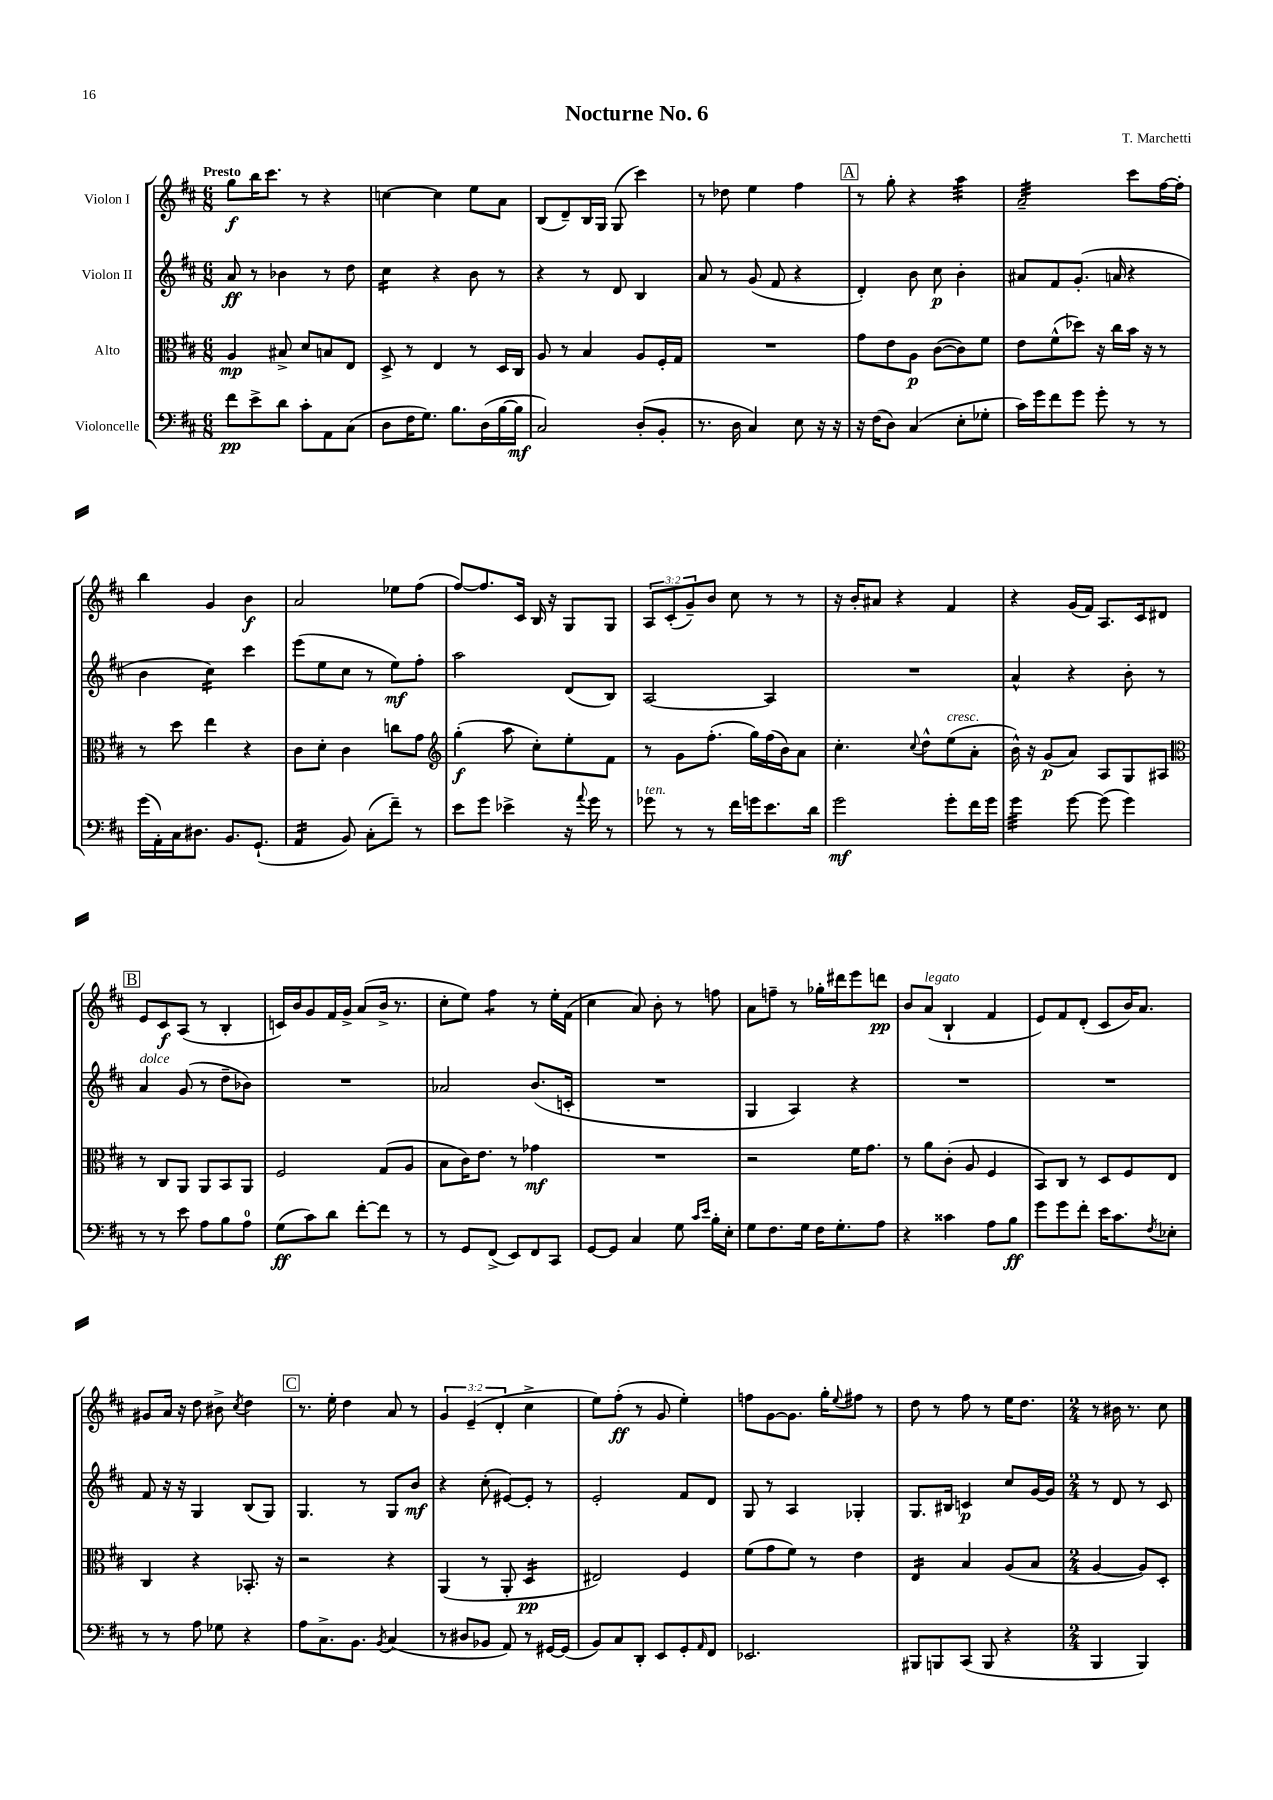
\header { title = "Nocturne No. 6" composer = "T. Marchetti" }
<<
\new StaffGroup <<
\new Staff = "s0" \with { instrumentName = "Violon I" } {
    \clef treble \key d \major \numericTimeSignature \time 6/8 \override Staff.TupletNumber.text = #tuplet-number::calc-fraction-text \tempo "Presto"
    g''8\f b''16 cis'''8. r8 r4 |
    c''4~ c''4 e''8 a'8 |
    b8( d'8--) b16 g16 g8( cis'''4) |
    r8 des''8 e''4 fis''4 |
    \mark \markup { \box "A" } r8 g''8-. r4 a''4:32 |
    a'2:32-- cis'''8 fis''16~ fis''16-. |
    b''4 g'4 b'4\f |
    a'2 ees''8 fis''8( |
    fis''8~) fis''8. cis'16 b16 r16 g8 g8 |
    \tuplet 3/2 { a8 cis'8-.( g'8--) } b'8 cis''8 r8 r8 |
    r16 b'16-. ais'8 r4 fis'4 |
    r4 g'16( fis'16) a8. cis'16 dis'8 |
    \mark \markup { \box "B" } e'8 cis'8\f a8( r8 b4-. |
    c'16) b'16 g'8 fis'16 g'16-> a'8( b'16-> r8. |
    cis''8-. e''8) fis''4:8 r8 e''16-. fis'16( |
    cis''4 a'8) b'8-. r8 f''8 |
    a'8 f''8-- r8 ges''16-. dis'''16 e'''8 d'''8\pp |
    b'8 a'8^\markup { \italic "legato" }( b4-! fis'4 |
    e'8) fis'8 d'8-.( cis'8 b'16) a'8. |
    gis'8 a'16 r16 d''8 bis'8-> \acciaccatura { cis''8 } d''4 |
    \mark \markup { \box "C" } r8. e''16-. d''4 a'8 r8 |
    \tuplet 3/2 { g'4 e'4--( d'4-. } cis''4-> |
    e''8) fis''8-.\ff( r8 g'8 e''4-.) |
    f''8 g'8~ g'8. g''16-. \appoggiatura { e''8 } fis''8 r8 |
    d''8 r8 fis''8 r8 e''16 d''8. |
    \numericTimeSignature \time 2/4 r8 bis'16 r8. cis''8 \bar "|." |
}
\new Staff = "s1" \with { instrumentName = "Violon II" } {
    \clef treble \key d \major \numericTimeSignature \time 6/8
    a'8\ff r8 bes'4 r8 d''8 |
    cis''4:16 r4 b'8 r8 |
    r4 r8 d'8 b4 |
    a'8 r8 g'8( fis'8 r4 |
    \mark \markup { \box "A" } d'4-.) b'8 cis''8\p b'4-. |
    ais'8 fis'8 g'8.-.( a'16 r4 |
    b'4 cis''4:16) cis'''4 |
    e'''8( e''8 cis''8 r8 e''8\mf) fis''8-. |
    a''2 d'8( b8) |
    a2~ a4 |
    R2. |
    a'4-^ r4 b'8-. r8 |
    \mark \markup { \box "B" } a'4^\markup { \italic "dolce" } g'8( r8 d''8-- bes'8) |
    R2. |
    aes'2 b'8.( c'16-. |
    R2. |
    g4 a4) r4 |
    R2. |
    R2. |
    fis'8 r16 r16 g4 b8( g8) |
    \mark \markup { \box "C" } g4. r8 g8 b'8\mf |
    r4 cis''8-.( eis'8~) eis'8-. r8 |
    e'2-. fis'8 d'8 |
    g8 r8 a4 ges4-. |
    g8. bis16 c'4\p cis''8 g'16~ g'16 |
    \numericTimeSignature \time 2/4 r8 d'8 r8 cis'8 \bar "|." |
}
\new Staff = "s2" \with { instrumentName = "Alto" } {
    \clef alto \key d \major \numericTimeSignature \time 6/8
    a4\mp bis8-> d'8 b8 e8 |
    d8-> r8 e4 r8 d16 cis16 |
    a8 r8 b4 a8 fis16-. g16 |
    R2. |
    \mark \markup { \box "A" } g'8 e'8 a8\p cis'8~( cis'8) fis'8 |
    e'8 fis'8-^( des''8) r16 cis''16 b'16 r16 r8 |
    r8 d''8 e''4 r4 |
    cis'8 d'8-. cis'4 c''8 g'8 |
    \clef treble g''4-.\f( a''8 cis''8-.) e''8-. fis'8 |
    r8 g'8 fis''8.-.( g''16) fis''16( b'16) a'8 |
    cis''4.-. \appoggiatura { cis''8 } d''8-^ e''8^\markup { \italic "cresc." }( a'8-. |
    b'16-^) r16 g'8\p( a'8) a8 g8 ais8 |
    \mark \markup { \box "B" } \clef alto r8 cis8 a,8 a,8 b,8 a,8 |
    fis2 g8( a8 |
    b8 cis'16) e'8. r8 ges'4\mf |
    R2. |
    r2 fis'16 g'8. |
    r8 a'8 cis'8-.( a8 fis4 |
    b,8) cis8 r8 d8 fis8 e8 |
    cis4 r4 bes,8.-. r16 |
    \mark \markup { \box "C" } r2 r4 |
    a,4( r8 a,8-. d4:16\pp |
    eis2) fis4 |
    fis'8( g'8 fis'8) r8 e'4 |
    e4:16 b4 a8( b8 |
    \numericTimeSignature \time 2/4 a4~ a8) d8-. \bar "|." |
}
\new Staff = "s3" \with { instrumentName = "Violoncelle" } {
    \clef bass \key d \major \numericTimeSignature \time 6/8
    fis'8\pp e'8-> d'8 cis'8-. a,8 cis8( |
    d8 fis16 g8.) b8. d16( b16~ b16\mf |
    cis2) d8-.( b,8-. |
    r8. d16 cis4) e8 r16 r16 |
    \mark \markup { \box "A" } r16 fis16( d8) cis4( e8-. ges8-. |
    cis'16) g'16 fis'8 g'8 g'8-. r8 r8 |
    g'16( a,16-.) cis16 dis8. b,8. g,8.-!( |
    a,4:16 b,8) cis8-.( fis'8--) r8 |
    e'8 g'8 ees'4-> r16 \appoggiatura { a'8 } g'16 r8 |
    ges'8^\markup { \italic "ten." } r8 r8 fis'16 g'16 e'8. d'16 |
    g'2\mf g'8-. fis'16 g'16 |
    g'4:32 g'8~ g'8( g'4) |
    \mark \markup { \box "B" } r8 r8 e'8 a8 b8 a8-0 |
    g8\ff( cis'8) d'8 fis'8~-. fis'8 r8 |
    r8 g,8 fis,8->( e,8) fis,8 cis,8 |
    g,8~ g,8 cis4 g8 \grace { cis'16 e'16 } b16-. e16-. |
    g8 fis8. g16 fis16 g8.-. a8 |
    r4 cisis'4 a8 b8\ff |
    g'8 g'8 fis'8-. e'16 cis'8. \acciaccatura { fis8 } ees8-. |
    r8 r8 a8 ges8 r4 |
    \mark \markup { \box "C" } a8 cis8.-> b,8. \acciaccatura { b,8 } cis4( |
    r8 dis8 bes,8 a,8) r8 gis,16~ gis,16( |
    b,8) cis8 d,8-. e,8 g,8-. \grace { a,16 } fis,8 |
    ees,2. |
    bis,,8 b,,8 cis,8( b,,8 r4 |
    \numericTimeSignature \time 2/4 b,,4 b,,4) \bar "|." |
}
>>
>>
\layout { \context { \Score \remove "Bar_number_engraver" } }
